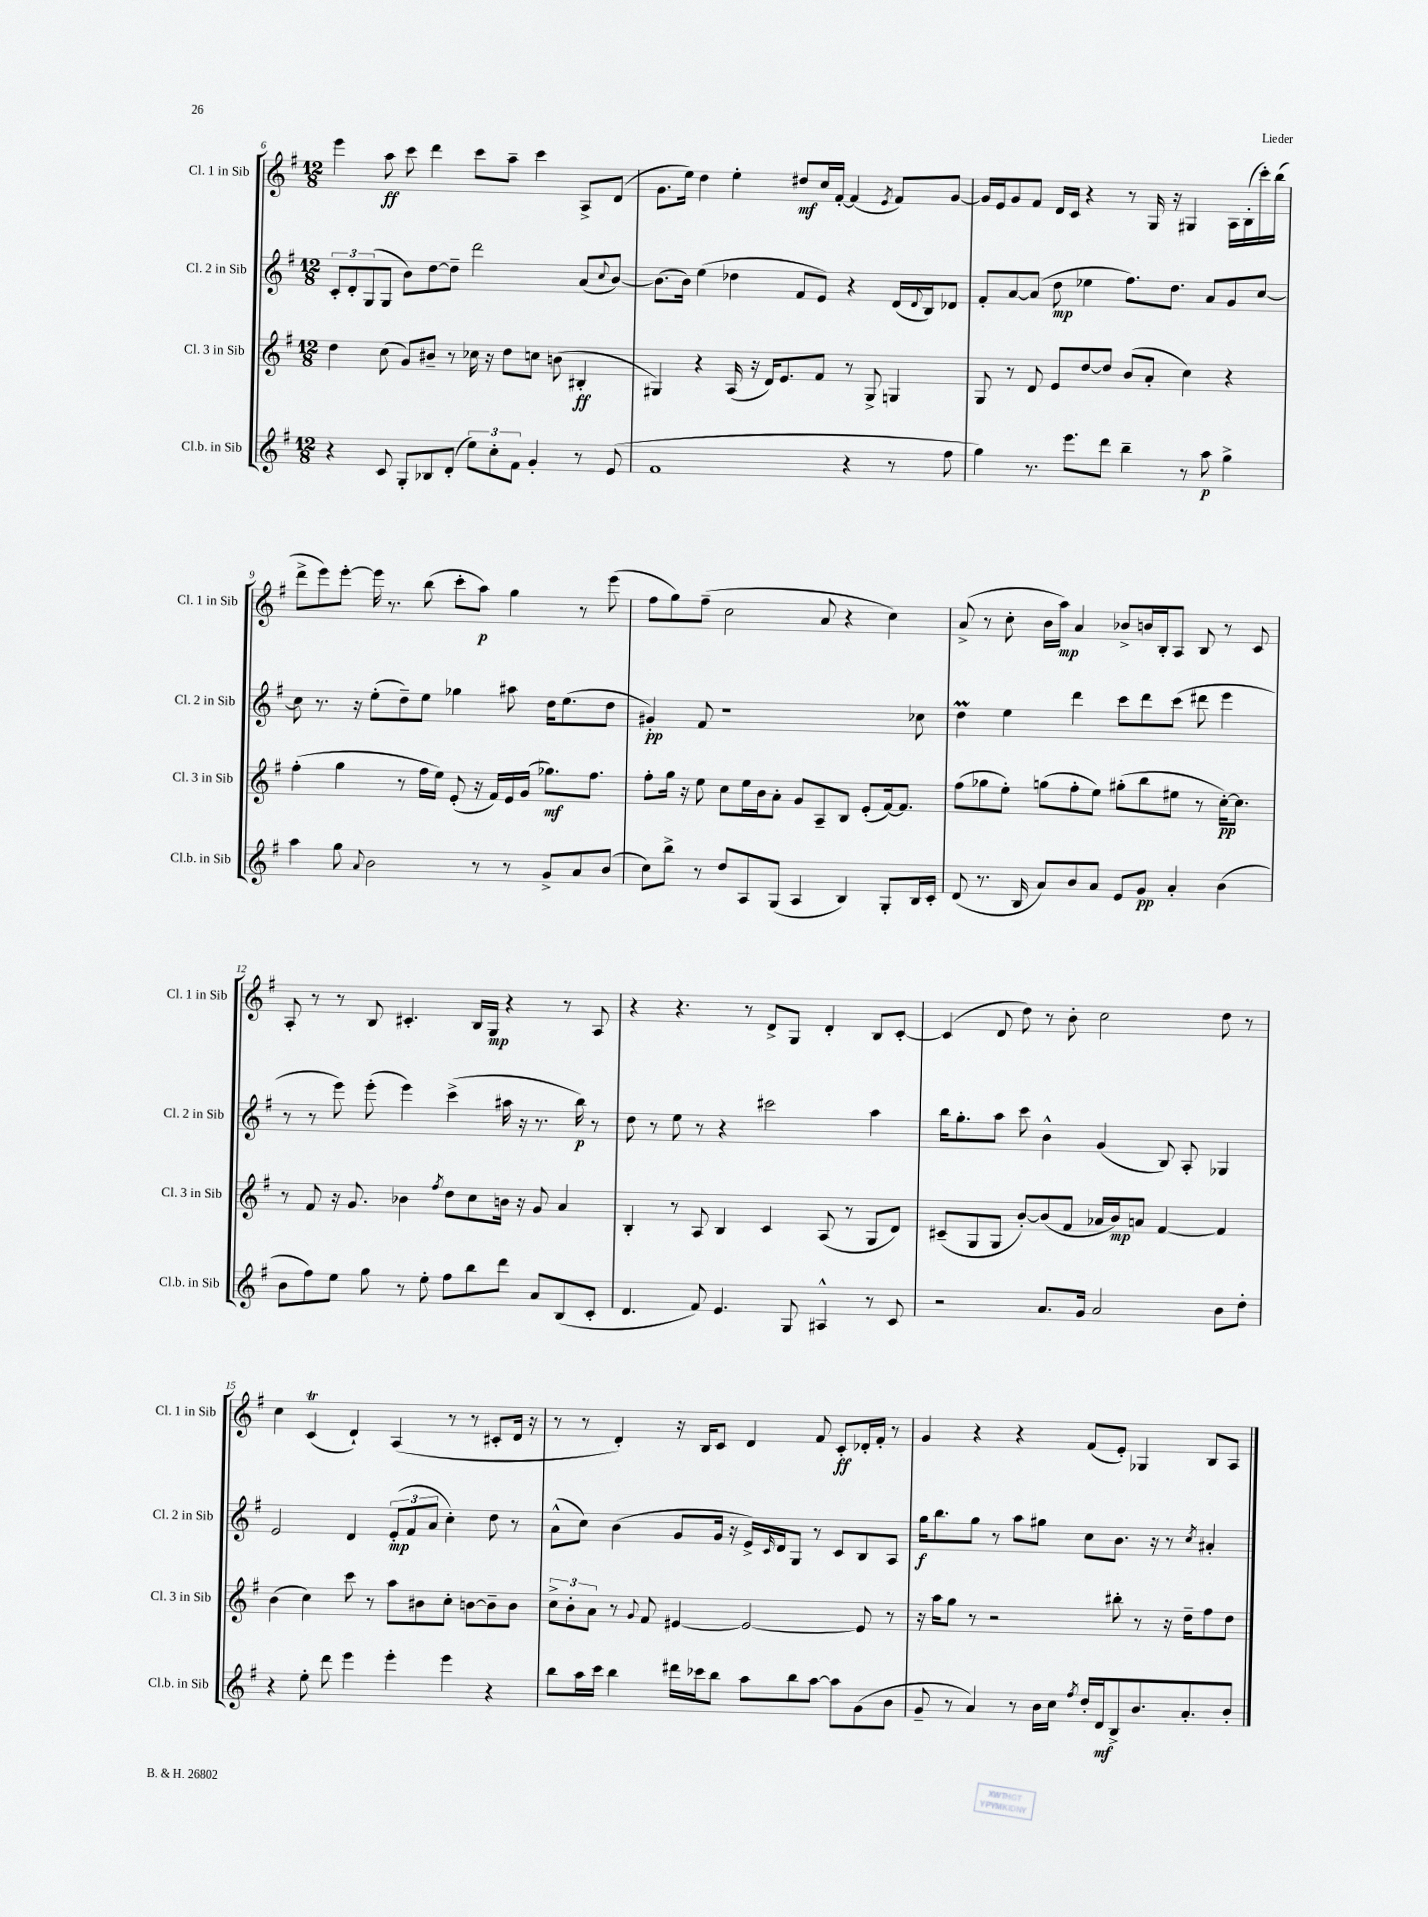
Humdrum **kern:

**kern	**dynam	**kern	**dynam	**kern	**dynam	**kern	**dynam
*part4	*part4	*part3	*part3	*part2	*part2	*part1	*part1
*staff4	*staff4	*staff3	*staff3	*staff2	*staff2	*staff1	*staff1
*I"Cl.b. in Sib	*	*I"Cl. 3 in Sib	*	*I"Cl. 2 in Sib	*	*I"Cl. 1 in Sib	*
*I'Cl.b. in Sib	*	*I'Cl. 3 in Sib	*	*I'Cl. 2 in Sib	*	*I'Cl. 1 in Sib	*
*clefG2	*	*clefG2	*	*clefG2	*	*clefG2	*
*k[f#]	*	*k[f#]	*	*k[f#]	*	*k[f#]	*
*M12/8	*	*M12/8	*	*M12/8	*	*M12/8	*
=6	=6	=6	=6	=6	=6	=6	=6
4r	.	4dd\	.	12c'/L	.	4eee\	.
.	.	.	.	12d'/	.	.	.
.	.	.	.	(12G/	.	.	.
8c/	.	(8cc\	.	8G/J	.	8aa\	ff
8G'/L	.	8g/L)	.	8b\L)	.	8ccc\	.
8B-X/	.	8b#X~/J	.	[8dd\	.	4ddd\	.
(8d'/J	.	8r	.	8dd~\J]	.	.	.
12ee\L)	.	16cc-X\	.	2ddd\	.	8ccc\L	.
.	.	16r	.	.	.	.	.
12cc'\	.	.	.	.	.	.	.
.	.	8dd\L	.	.	.	8aa~\J	.
12f#\J	.	.	.	.	.	.	.
4g'/	.	8ccn\J	.	.	.	4ccc\	.
.	.	(8bn\	.	.	.	.	.
8r	.	4B#X'/	ff	(8a/L	.	8A^/L	.
.	.	.	.	8qqcc/	.	.	.
(8e/	.	.	.	[8b/J)	.	(8d/J	.
=7	=7	=7	=7	=7	=7	=7	=7
1f#	.	4G#X/)	.	(8.b\L]	.	8.g\L	.
.	.	.	.	16b\Jk)	.	16ee\Jk)	.
.	.	4r	.	(4ee\	.	4dd\	.
.	.	(16A/	.	4dd-X\	.	4ee'\	.
.	.	16r	.	.	.	.	.
.	.	16d/KL)	.	.	.	.	.
.	.	8.e/	.	.	.	.	.
.	.	.	.	8f#/L	.	8dd#X/L	mf
.	.	8f#/J	.	8e/J)	.	16cc/L	.
.	.	.	.	.	.	[16f#'/JJ	.
4r	.	8r	.	4r	.	(4f#/]	.
.	.	8G#^/	.	.	.	.	.
.	.	.	.	.	.	8qe/	.
8r	.	4Gn/	.	(16d/LL	.	8f#/L)	.
.	.	.	.	8qqd/	.	.	.
.	.	.	.	16B/J)	.	.	.
8ff#\	.	.	.	8d-X/J	.	[8g/J	.
=8	=8	=8	=8	=8	=8	=8	=8
4gg\)	.	8G/	.	8f#'/L	.	16g/LL]	.
.	.	.	.	.	.	16e/J	.
.	.	8r	.	[8a/	.	8g/	.
8.r	.	8d/	.	(8a/J]	.	8f#/J	.
.	.	8e/L	.	8dd\	mp	16d/LL	.
8.eee\L	.	.	.	.	.	16c/JJ	.
.	.	[8dd/	.	4ee-X\	.	4r	.
8ddd\J	.	8dd/J]	.	.	.	.	.
4bb~\	.	(8b/L	.	8.ff#\L)	.	8r	.
.	.	8a'/J	.	.	.	16G/	.
.	.	.	.	8.dd\J	.	16r	.
8r	.	4cc\)	.	.	.	4G#X/	.
8aa\	p	.	.	8a/L	.	.	.
4gg^\	.	4r	.	8g/	.	16A\LL	.
.	.	.	.	.	.	(16B'\	.
.	.	.	.	[8cc/J	.	16ccc'\)	.
.	.	.	.	.	.	(16bb\JJ	.
!!LO:LB:g=z
=9	=9	=9	=9	=9	=9	=9	=9
4aa\	.	(4ff#'\	.	8cc\]	.	8ddd^\L	.
.	.	.	.	8.r	.	8eee\)	.
8gg\	.	4gg\	.	.	.	[8eee'\J	.
.	.	.	.	16r	.	.	.
8qqa/	.	.	.	.	.	.	.
2b\	.	.	.	(8ee'\L	.	16eee\]	.
.	.	.	.	.	.	8.r	.
.	.	8r	.	8dd~\)	.	.	.
.	.	16ff#\LL	.	8ee\J	.	(8bb\	.
.	.	16ee\JJ)	.	.	.	.	.
.	.	(8e'/	.	4gg-X\	.	8ccc'\L	.
8r	.	16r	.	.	.	8aa\J)	p
.	.	16f#/LL)	.	.	.	.	.
8r	.	16e/	.	8aa#X\	.	4gg\	.
.	.	(16g/JJ	.	.	.	.	.
8g^/L	.	8.gg-X\L)	mf	16dd\KL	.	.	.
.	.	.	.	(8.ee\	.	.	.
8a/	.	.	.	.	.	8r	.
.	.	8.ff#\J	.	.	.	.	.
(8b/J	.	.	.	8dd\J	.	(8eee\	.
=10	=10	=10	=10	=10	=10	=10	=10
8cc\L)	.	8ff#'\L	.	4g#X'/)	pp	8ff#\L	.
8bb^\J	.	16gg\Jk	.	.	.	8gg\)	.
.	.	16r	.	.	.	.	.
8r	.	8ee\	.	8f#/	.	(8ff#~\J	.
8dd/L	.	8cc\L	.	1r	.	2cc\	.
8A/	.	16ee\L	.	.	.	.	.
.	.	16b\J	.	.	.	.	.
(8G/J	.	8a'\J	.	.	.	.	.
4A/	.	8g/L	.	.	.	.	.
.	.	8A~/	.	.	.	8a/	.
4B/)	.	8B/J	.	.	.	4r	.
.	.	(8e'/L	.	.	.	.	.
8G'/L	.	[16f#/k)	.	.	.	4cc\)	.
.	.	8.f#/J]	.	.	.	.	.
16B/L	.	.	.	8cc-X\	.	.	.
16c'/JJ	.	.	.	.	.	.	.
=11	=11	=11	=11	=11	=11	=11	=11
(8d/	.	(8ff#\L	.	4ddM\	.	(8a^/	.
8.r	.	8gg-X\	.	.	.	8r	.
.	.	8ee'\J)	.	4ee\	.	8cc'\	.
16B/	.	.	.	.	.	.	.
8a/L)	.	(8ggn\L	.	.	.	16b\LL	.
.	.	.	.	.	.	16aa\JJ)	mp
8b/	.	8ff#'\	.	4ddd\	.	4a/	.
8a/J	.	8ee\J)	.	.	.	.	.
8e/L	.	(8gg#X'\L	.	8ccc\L	.	8b-X^/L	.
8g/J	pp	8bb\	.	8ddd\	.	16bn/L	.
.	.	.	.	.	.	16B'/J	.
4a'/	.	8ee#X\J	.	(8ccc\J	.	8A/J	.
.	.	8r	.	8ddd#X\	.	8B/	.
(4b\	.	[16cc'\KL)	pp	4eee\	.	8r	.
.	.	8.cc\J]	.	.	.	.	.
.	.	.	.	.	.	8c/	.
!!LO:LB:g=z
=12	=12	=12	=12	=12	=12	=12	=12
8b\L	.	8r	.	8r	.	8A'/	.
8ff#\)	.	8f#/	.	8r	.	8r	.
8ee\J	.	16r	.	8eee\)	.	8r	.
.	.	8.g/	.	.	.	.	.
8gg\	.	.	.	(8eee'\	.	8B/	.
8r	.	4b-X\	.	4eee\)	.	4.c#X'/	.
8ee'\	.	.	.	.	.	.	.
.	.	8qff#/	.	.	.	.	.
8ff#\L	.	8dd\L	.	(4ccc^\	.	.	.
8bb\	.	8cc\	.	.	.	16B/LL	.
.	.	.	.	.	.	16G/JJ	mp
8ddd\J	.	16bn\Jk	.	16aa#X\	.	4r	.
.	.	16r	.	16r	.	.	.
8a/L	.	8g/	.	8.r	.	.	.
(8B/	.	4a/	.	.	.	8r	.
.	.	.	.	16bb\)	p	.	.
8c'/J	.	.	.	8r	.	8A/	.
=13	=13	=13	=13	=13	=13	=13	=13
4.d/	.	4B'/	.	8dd\	.	4r	.
.	.	.	.	8r	.	.	.
.	.	8r	.	8ee\	.	4.r	.
8f#/)	.	8A/	.	8r	.	.	.
4.e/	.	4B/	.	4r	.	.	.
.	.	.	.	.	.	8r	.
.	.	4c/	.	2ccc#X\	.	8d^/L	.
8G/	.	.	.	.	.	8G/J	.
4A#X^^/	.	(8A/	.	.	.	4d'/	.
.	.	8r	.	.	.	.	.
8r	.	8G/L	.	4aa\	.	8B/L	.
8c/	.	8d/J)	.	.	.	[8c'/J	.
=14	=14	=14	=14	=14	=14	=14	=14
2r	.	(8c#X~/L	.	16bb\KL	.	(4c/]	.
.	.	.	.	8.gg'\	.	.	.
.	.	8G/	.	.	.	.	.
.	.	8G/J	.	8aa\J	.	8d/	.
.	.	[8b'/L)	.	8ccc\	.	8dd\)	.
8.a/L	.	(8b/]	.	4b^^\	.	8r	.
.	.	8f#/J	.	.	.	8b'\	.
16g/Jk	.	.	.	.	.	.	.
2a/	.	16a-X/LL	.	(4g/	.	2cc\	.
.	.	16b/J)	mp	.	.	.	.
.	.	8an/J	.	.	.	.	.
.	.	[4f#/	.	8B/)	.	.	.
.	.	.	.	8A'/	.	.	.
8b\L	.	4f#/]	.	4G-X/	.	8dd\	.
8dd'\J	.	.	.	.	.	8r	.
!!LO:LB:g=z
=15	=15	=15	=15	=15	=15	=15	=15
4r	.	(4b\	.	2e/	.	4cc\	.
8ee'\	.	4cc\)	.	.	.	(4cT/	.
8ddd\	.	.	.	.	.	.	.
4eee\	.	8ccc\	.	4d/	.	4d`/)	.
.	.	8r	.	.	.	.	.
4eee'\	.	8aa\L	.	(12e'/L	mp	(4A/	.
.	.	.	.	12f#/	.	.	.
.	.	8b#X\	.	.	.	.	.
.	.	.	.	12a/J	.	.	.
4eee\	.	8cc'\J	.	4cc'\)	.	8r	.
.	.	[8bn\L	.	.	.	8r	.
4r	.	8b~\]	.	8dd\	.	8c#X'/L	.
.	.	8b\J	.	8r	.	16d/Jk	.
.	.	.	.	.	.	16r	.
=16	=16	=16	=16	=16	=16	=16	=16
8bb\L	.	12cc^\L	.	(8a^^\L	.	8r	.
.	.	12b'\	.	.	.	.	.
16aa\L	.	.	.	8cc\J)	.	8r	.
.	.	12a\J	.	.	.	.	.
16ccc\JJ	.	.	.	.	.	.	.
4bb\	.	8r	.	(4b\	.	4d'/)	.
.	.	8qqg/	.	.	.	.	.
.	.	8f#/	.	.	.	.	.
16ddd#X\LL	.	[4e#X/	.	8g/L	.	16r	.
16ccc-X\J	.	.	.	.	.	16B/KL	.
8bb\J	.	.	.	16g/Jk	.	8c/J	.
.	.	.	.	16r	.	.	.
8aa\L	.	2e#/_	.	16e^/LL)	.	4d/	.
.	.	.	.	16qqc/	.	.	.
.	.	.	.	16d/J	.	.	.
8bb\	.	.	.	8G/J	.	.	.
[8aa\J	.	.	.	8r	.	8f#/	.
8aa\L]	.	.	.	8c/L	.	8c'/L	ff
(8g\	.	8e#/]	.	8B/	.	16d-X'/L	.
.	.	.	.	.	.	16f#'/JJ	.
8b\J	.	8r	.	8A/J	.	8r	.
=17	=17	=17	=17	=17	=17	=17	=17
8g~/	.	16r	.	16gg\KL	f	4g/	.
.	.	16aa\KL	.	8.bb\	.	.	.
8r	.	8gg\J	.	.	.	.	.
4a/)	.	8r	.	8gg\J	.	4r	.
.	.	2r	.	8r	.	.	.
8r	.	.	.	8aa\L	.	4r	.
16b\LL	.	.	.	8gg#X\J	.	.	.
16cc\JJ	.	.	.	.	.	.	.
8qff#/	.	.	.	.	.	.	.
16dd'/LL	.	.	.	8cc\L	.	(8f#/L	.
16d/J	mf	.	.	.	.	.	.
8B^/	.	8bb#X'\	.	8.b\J	.	8e'/J)	.
8.b/	.	8r	.	.	.	4G-X/	.
.	.	.	.	16r	.	.	.
.	.	16r	.	8r	.	.	.
8.a'/	.	16dd~\KL	.	.	.	.	.
.	.	.	.	8qcc/	.	.	.
.	.	8ff#\	.	4a#X'/	.	8B/L	.
8b'/J	.	8dd\J	.	.	.	8A/J	.
==	==	==	==	==	==	==	==
*-	*-	*-	*-	*-	*-	*-	*-
